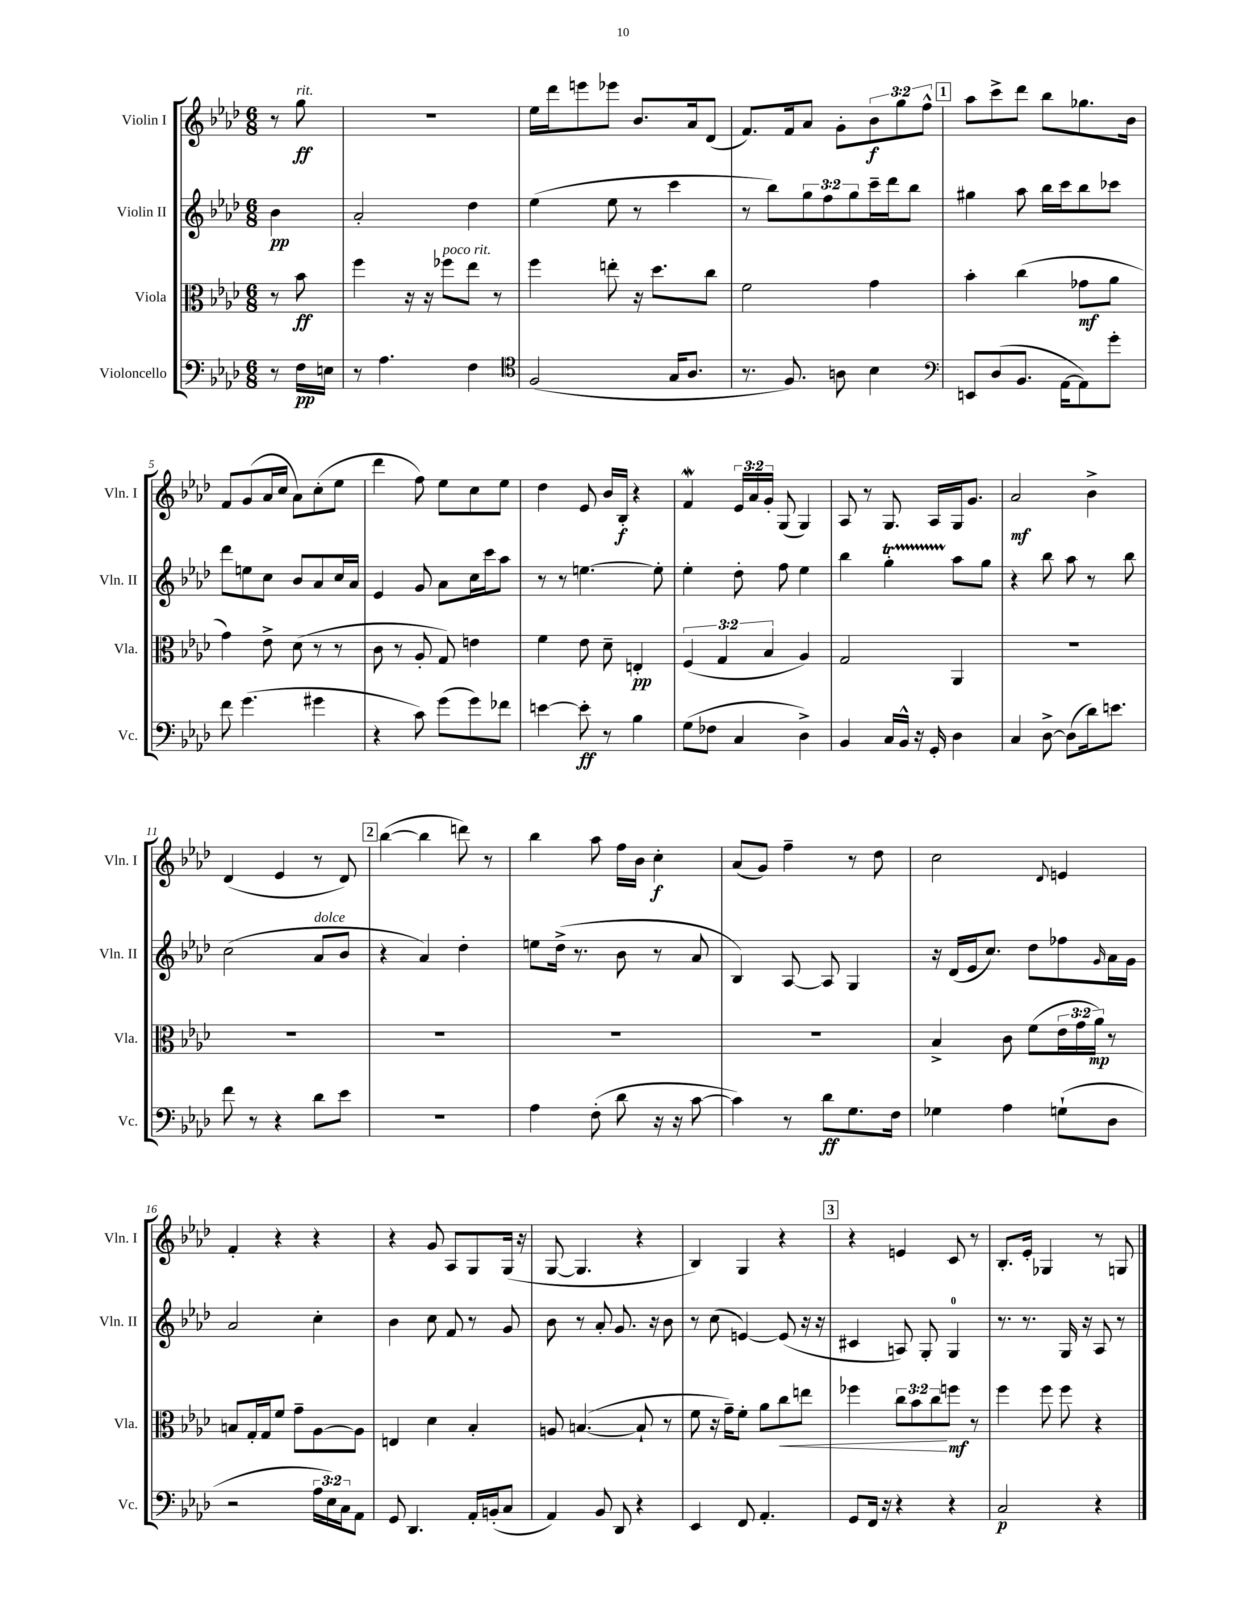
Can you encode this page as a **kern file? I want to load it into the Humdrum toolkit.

**kern	**kern	**kern	**kern
*staff4	*staff3	*staff2	*staff1
*clefF4	*clefC3	*clefG2	*clefG2
*k[b-e-a-d-]	*k[b-e-a-d-]	*k[b-e-a-d-]	*k[b-e-a-d-]
*M6/8	*M6/8	*M6/8	*M6/8
8r	8r	4b-\	8r
16F\LL	8b-\	.	8gg\
16E\JJ	.	.	.
=	=	=	=
8r	4ff\	2a-'/	2.r
4.A-\	.	.	.
.	16r	.	.
.	16r	.	.
.	8ff-\L	.	.
4F\	8ee-\J	4dd-\	.
.	8r	.	.
=	=	=	=
*clefC4	*	*	*
(2F/	4ff\	(4ee-\	16ee-\LL
.	.	.	16ddd-\J
.	.	.	8eee\
.	8ee'\	8ee-\	8eee-\J
.	16r	8r	8.b-/L
.	8.dd-\L	.	.
16G/LK	.	4ccc\	.
8.A-/J	.	.	16a-/k
.	8cc\J	.	(8d-/J
=	=	=	=
8.r	2f\	8r	8.f/L)
.	.	8bb-\L)	.
8.F/)	.	.	16f/k
.	.	12gg\	8a-/J
.	.	12ff\	.
8A\	.	.	8g'\L
.	.	12gg\	.
4B-\	4g\	16ccc~\L	12b-\
.	.	16ddd-\J	.
.	.	.	12gg\
.	.	8bb-\J	.
.	.	.	12ff^^\J
=	=	=	=
*clefF4	*	*	*
8EE/L	4b-'\	4gg#\	8aa-\L
(8D-/	.	.	8ccc^\
8.BB-/J	(4cc\	8aa-\	8ddd-\J
.	.	16bb-\LL	8bb-\L
[16AA-\LK	.	16ccc\J	.
8AA-\])	8g-\L	8bb-\	8.gg-\
8g'\J	8a-\J	8ccc-\J	.
.	.	.	16b-\Jk
=	=	=	=
8f\	4g\)	8ddd-\L	8f/L
(4.g\	.	8ee\	(8g/
.	8e-^\	8cc\J	16a-/L
.	.	.	16cc/JJ
.	(8d-\	8b-/L	8a-\L)
4g#\	8r	8a-/	(8cc'\
.	8r	16cc/L	8ee-\J
.	.	16a-/JJ	.
=	=	=	=
4r	8c\	4e-/	4ddd-\
.	8r	.	.
8c\)	8A-'/	8g/	8ff\)
(8g\L	8G/)	8a-\L	8ee-\L
8g\)	4e\	16cc\L	8cc\
.	.	16ccc\J	.
8f-\J	.	8aa-\J	8ee-\J
=	=	=	=
[4e\	4f\	8r	4dd-\
.	.	8r	.
8e'\]	8e-\	[4.ee\	8e-/
8r	8d-~\	.	16b-/LL
.	.	.	16B-'/JJ
4B-\	4E'/	.	4r
.	.	8ee'\]	.
=	=	=	=
(8G\L	(6F/	4ee-'\	4f/
8F-\J	.	.	.
.	6G/	.	.
4C/	.	8dd-'\	24e-/LL
.	.	.	24a-/
.	6B-/	.	24g'/JJ
.	.	8ff\	(8G/
4D-^\)	4A-/)	4ee-\	4G/)
=	=	=	=
4BB-/	2G/	4bb-\	8A-/
.	.	.	8r
16C/LL	.	4gg'\	8.G/
16BB-^^/JJ	.	.	.
16r	.	.	.
16GG'/	.	.	16A-/LL
4D-\	4AA-/	8aa-\L	16G/J
.	.	.	8.g/J
.	.	8gg\J	.
=	=	=	=
4C/	2.r	4r	2a-/
[8D-^\	.	8bb-\	.
(8D-\]L	.	8aa-\	.
16d-\k)	.	8r	4b-^\
8.e\J	.	.	.
.	.	8bb-\	.
=	=	=	=
8f\	2.r	(2cc\	(4d-/
8r	.	.	.
4r	.	.	4e-/
8d-\L	.	8a-/L	8r
8e-\J	.	8b-/J	8d-/)
=	=	=	=
2.r	2.r	4r	([4bb-\
.	.	4a-/)	4bb-\]
.	.	4dd-'\	8ddd\)
.	.	.	8r
=	=	=	=
4A-\	2.r	8ee\L	4bb-\
.	.	(16dd-^\Jk	.
.	.	8.r	.
(8F'\	.	.	8aa-\
8d-\	.	8b-\	16ff\LL
.	.	.	16b-\JJ
16r	.	8r	4cc'\
16r	.	.	.
[8c\	.	8a-/	.
=	=	=	=
4c\])	2.r	4B-/)	(8a-/L
.	.	.	8g/J)
8r	.	[8A-/	4ff~\
8d-\L	.	8A-/]	.
8.G\	.	4G/	8r
.	.	.	8dd-\
16F\Jk	.	.	.
=	=	=	=
4G-\	4B-^/	16r	2cc\
.	.	(16d-/LL	.
.	.	16e-/J	.
.	.	8.cc/J)	.
4A-\	8c\	.	.
.	(8f\L	8dd-\L	.
.	.	.	8qqd-/
(8G`\L	24e-\L	8ff-\	4e/
.	24g\	.	.
.	24a-\JJ)	.	.
.	.	16qqg/	.
8D-\J	8r	16a-\L	.
.	.	16g\JJ	.
=	=	=	=
2r	8B/L	2a-/	4f'/
.	16G'/L	.	.
.	16G/J	.	.
.	8f/J	.	4r
.	8g~\L	.	.
24A-\LL	[8A-\	4cc'\	4r
24E-\)	.	.	.
24C\J	.	.	.
8AA-\J	8A-\]J	.	.
=	=	=	=
8GG/	4E/	4b-\	4r
4.DD-/	.	.	.
.	4d-\	8cc\	8g/
.	.	8f/	8A-/L
16AA-'/LL	4B-'/	8r	8G/
(16BB'/J	.	.	.
8C/J	.	8g/	(16G/Jk
.	.	.	16r
=	=	=	=
4AA-/)	8A/	8b-\	[8G/
.	([4.B/	8r	4.G/]
8BB-/	.	8a-'/	.
8DD-/	.	8.g/	.
4r	8B`/]	.	4r
.	.	16r	.
.	8r	8b-\	.
=	=	=	=
4EE-/	8f\	8r	4B-/)
.	16r	(8cc\	.
.	16g~\LK)	.	.
8FF/	8f'\J	[4e/)	4G/
4.AA-'/	8a-\L	.	.
.	8cc\	(8e/]	4r
.	8ee\J	16r	.
.	.	16r	.
=	=	=	=
8GG/L	4ff-\	4c#/	4r
16FF/Jk	.	.	.
16r	.	.	.
4r	12cc\L	8A/)	4e/
.	12b-\	.	.
.	.	8G'/	.
.	12cc\	.	.
4r	8ff\J	4G/	8c/
.	8r	.	8r
=	=	=	=
2C/	4ff\	8.r	8.B-'/L
.	.	8.r	16e-'/Jk
.	8ff\	.	4G-/
.	8ff\	16G/	.
.	.	16r	.
4r	4r	8A-/	8r
.	.	8r	8G/
==	==	==	==
*-	*-	*-	*-
